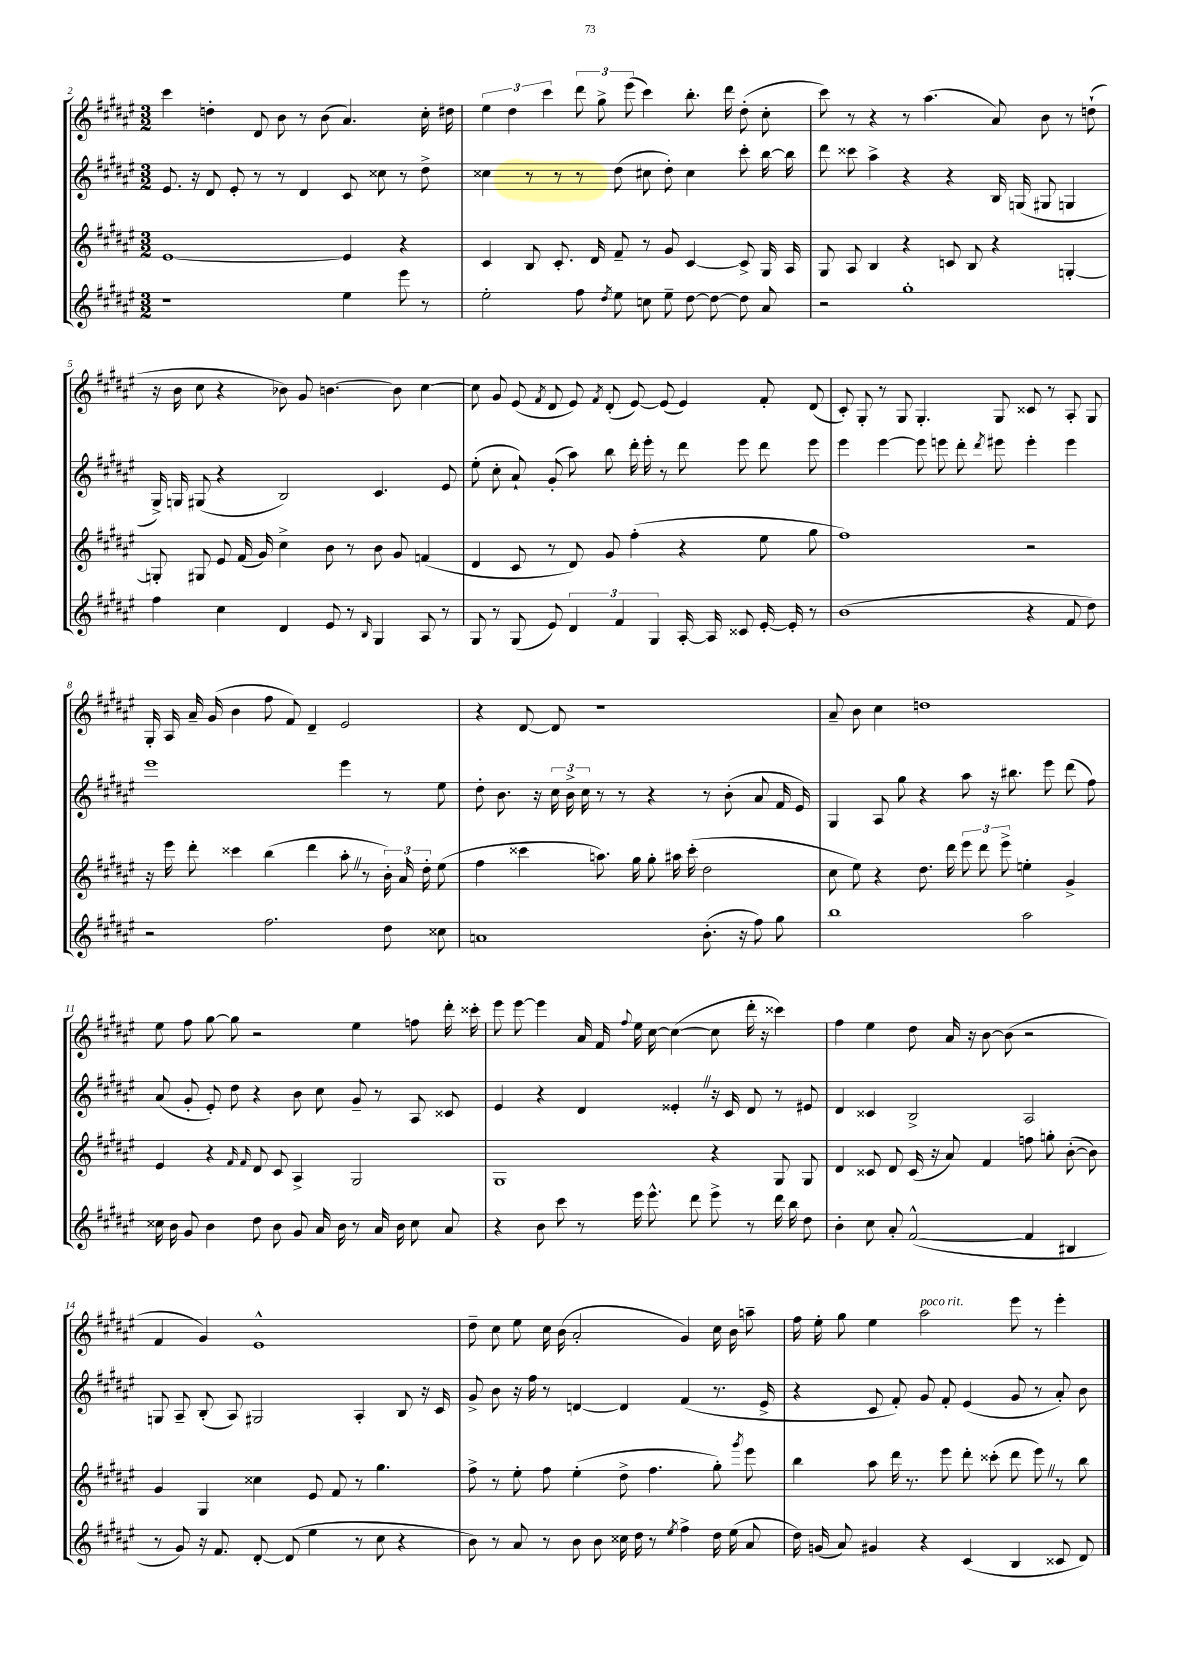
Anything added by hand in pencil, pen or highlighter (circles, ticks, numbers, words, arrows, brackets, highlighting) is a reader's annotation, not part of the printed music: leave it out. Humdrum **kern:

**kern	**kern	**kern	**kern
*staff4	*staff3	*staff2	*staff1
*clefG2	*clefG2	*clefG2	*clefG2
*k[f#c#g#d#a#e#]	*k[f#c#g#d#a#e#]	*k[f#c#g#d#a#e#]	*k[f#c#g#d#a#e#]
*M3/2	*M3/2	*M3/2	*M3/2
1r	[1e#	8.e#	4ccc#
.	.	16r	.
.	.	8d#	4dd'
.	.	8e#'	.
.	.	8r	8d#
.	.	8r	8b
.	.	4d#	8r
.	.	.	(8b
4ee#	4e#]	8c#	4.a#)
.	.	8cc##	.
8eee#	4r	8r	.
8r	.	8dd#^	16cc#'
.	.	.	16dd#
=	=	=	=
2ee#'	4c#	4cc##	6ee#
.	.	.	6dd#
.	8B	8r	.
.	.	.	6ccc#
.	8.c#'	8r	.
8ff#	.	8r	12ddd#
.	16d#	.	.
.	.	.	12gg#^
8qdd#	.	.	.
8ee#	8f#~	(8dd#	.
.	.	.	(12eee#
8cc	8r	8cc#	4ccc#)
8ee#~	8g#	8dd#')	.
[8dd#	[4c#	4cc#	8.bb'
8dd#_	.	.	.
.	.	.	16ddd#
8dd#]	8c#^]	8ccc#'	(8dd#'
8a#	16G#	[16bb	8cc#'
.	16A#	16bb]	.
=	=	=	=
2r	8G#	8ddd#	8ccc#)
.	8A#	8ccc##	8r
.	4B	4aa#^	4r
1gg#'	4r	4r	8r
.	.	.	(4.aa#
.	8c	4r	.
.	8B	.	.
.	4r	16B	8a#)
.	.	(16G	.
.	.	8G#	8b
.	[4G'	4G	8r
.	.	.	(8dd`
=	=	=	=
4ff#	8G']	16G#^)	16r
.	.	16G	16b
.	8G#	(8G#	8cc#
4cc#	8e#	4r	4r
.	(16f#	.	.
.	16g#)	.	.
4d#	4cc#^	2B)	8b-)
.	.	.	8g#
8e#	8b	.	[4.b
8r	8r	.	.
16qqB	.	.	.
4G#	8b	4.c#	.
.	8g#	.	8b]
8A#	(4f	.	[4cc#
8r	.	8e#	.
=	=	=	=
8G#	4d#	(8ee#'	8cc#]
8r	.	8cc#'	8g#
(8G#	8c#	8a#`)	(8e#
.	.	.	8qf#
8e#)	8r	(8g#'	8d#
6d#	8d#)	8aa#)	8e#)
.	.	.	8qf#
.	8g#	8bb	(8d#'
6f#	.	.	.
.	(4ff#'	16ddd#'	[8e#)
.	.	16eee#'	.
6G#	.	.	.
.	.	8r	(8e#]
[16A#'	4r	8ddd#	4e#)
16A#]	.	.	.
8c##	.	8eee#	.
[16e#'	8ee#	8ddd#	8f#'
16e#']	.	.	.
8r	8gg#	8eee#	(8d#
=	=	=	=
(1b	1ff#)	4eee#	8c#')
.	.	.	8G#'
.	.	[4eee#	8r
.	.	.	8G#
.	.	8eee#]	4.G#'
.	.	8eee	.
.	.	8ddd#'	.
.	.	8qddd#	.
.	.	8eee#	8G#
4r	2r	4eee#'	8c##
.	.	.	8r
8f#	.	4eee#	8A#'
8dd#)	.	.	8G#
=	=	=	=
2r	16r	1eee#	16G#'
.	16eee#	.	16A#
.	8ddd#'	.	16a#~
.	.	.	(16g#
.	4ccc##	.	4b
2.ff#	(4bb	.	8ff#
.	.	.	8f#)
.	4ddd#	.	4d#~
.	8aa#'	4eee#	2e#
.	8r	.	.
8dd#	24b')	8r	.
.	24a#	.	.
.	24dd#'	.	.
8cc##	(8ee#	8ee#	.
=	=	=	=
1a	4ff#	8dd#'	4r
.	.	8.b	.
.	4ccc##	.	[8d#
.	.	16r	.
.	.	24cc#	8d#]
.	.	24b^	.
.	.	24cc#	.
.	8.aa)	8r	1r
.	.	8r	.
.	16gg#	.	.
.	8gg#'	4r	.
.	16aa#	.	.
.	(16ccc##'	.	.
(8.b'	2dd#	8r	.
.	.	(8b'	.
16r	.	.	.
8ff#)	.	8a#	.
8gg#	.	16f#	.
.	.	16e#)	.
=	=	=	=
1bb	8cc#	4G#	8a#~
.	8ee#)	.	8b
.	4r	8A#	4cc#
.	.	8gg#	.
.	8.dd#	4r	1dd
.	16ddd#	.	.
.	12eee#	8aa#	.
.	12ddd#	.	.
.	.	16r	.
.	12eee#^	.	.
.	.	8.bb#	.
2aa#	4ee'	.	.
.	.	8eee#	.
.	4g#^	(8ddd#	.
.	.	8ff#)	.
=	=	=	=
16cc##	4e#	(8a#	8ee#
16b	.	.	.
8g#	.	8g#'	8ff#
4b	4r	8e#')	[8gg#
.	.	8dd#	8gg#]
.	16qqf#	.	.
.	16qqf#	.	.
8dd#	8d#	4r	2r
8b	8c#	.	.
8g#	4A#^	8b	.
16a#	.	8cc#	.
16b	.	.	.
8r	2G#	8g#~	4ee#
16a#	.	8r	.
16b	.	.	.
8cc##	.	8A#	8ff
8a#	.	8c##	16ddd#'
.	.	.	16ccc##'
=	=	=	=
4r	1G#	4e#	8eee#
.	.	.	[8eee#
8b	.	4r	4eee#]
8ccc#	.	.	.
8r	.	4d#	16a#
.	.	.	16f#
.	.	.	8qqff#
16eee#	.	.	16ee#
8.eee#^^	.	.	[16cc#
.	.	4e##'	(4cc#_
8ddd#	.	.	.
8eee#^	4r	16r	8cc#]
.	.	16c#	.
8r	.	8d#	16ddd#'
.	.	.	16r
16ddd#	8G#	8r	4ccc##)
16bb	.	.	.
8dd#	8G#	8e#	.
=	=	=	=
4b'	4d#	4d#	4ff#
8cc#	8c##	4c##	4ee#
8a#'	8d#	.	.
([2f#^^	(16c##	2B^	8dd#
.	16r	.	.
.	8a#)	.	16a#
.	.	.	16r
.	4f#	.	[8b
.	.	.	(8b]
4f#]	8ff	2A#	2r
.	8gg'	.	.
4B#	([8b'	.	.
.	8b])	.	.
=	=	=	=
8r	4g#	8G	4f#
8g#)	.	8A#~	.
16r	4G#	(8B'	4g#)
8.f#	.	.	.
.	.	8A#)	.
[8d#'	4cc##	2G#	1e#^^
(8d#]	.	.	.
4ee#	8e#	.	.
.	8f#	.	.
8r	8r	4A#'	.
8cc#	4.gg#	.	.
4r	.	8B	.
.	.	16r	.
.	.	16c#	.
=	=	=	=
8b)	8ff#^	8g#^	8dd#~
8r	8r	8b	8cc#
8a#	8ee#'	16r	8ee#
.	.	16ff#	.
8r	8ff#	8r	16cc#
.	.	.	(16b
8b	(4ee#'	[4d	2a#'
8b	.	.	.
16cc##	8dd#^	4d]	.
16dd#	.	.	.
8r	4.ff#	.	.
8qee#	.	.	.
4ff#^	.	(4f#	4g#)
16dd#	8gg#')	8.r	16cc#
(16ee#	.	.	16b
.	8qggg#	.	.
8a#	8eee#	.	8aa~
.	.	16e#^	.
=	=	=	=
16dd#)	4bb	4r	16ff#
(16g	.	.	16ee#'
8a#)	.	.	8gg#
4g#	8aa#	8c#	4ee#
.	16ddd#	8f#')	.
.	8.r	.	.
4r	.	8g#	2aa#
.	8eee#	8f#'	.
(4c#	8ddd#'	(4e#	.
.	(8ccc##'	.	.
4B	8ddd#	8g#	8eee#
.	8eee#)	8r	8r
8c##	8r	8a#')	4eee#'
8d#)	8bb	8b	.
==	==	==	==
*-	*-	*-	*-
